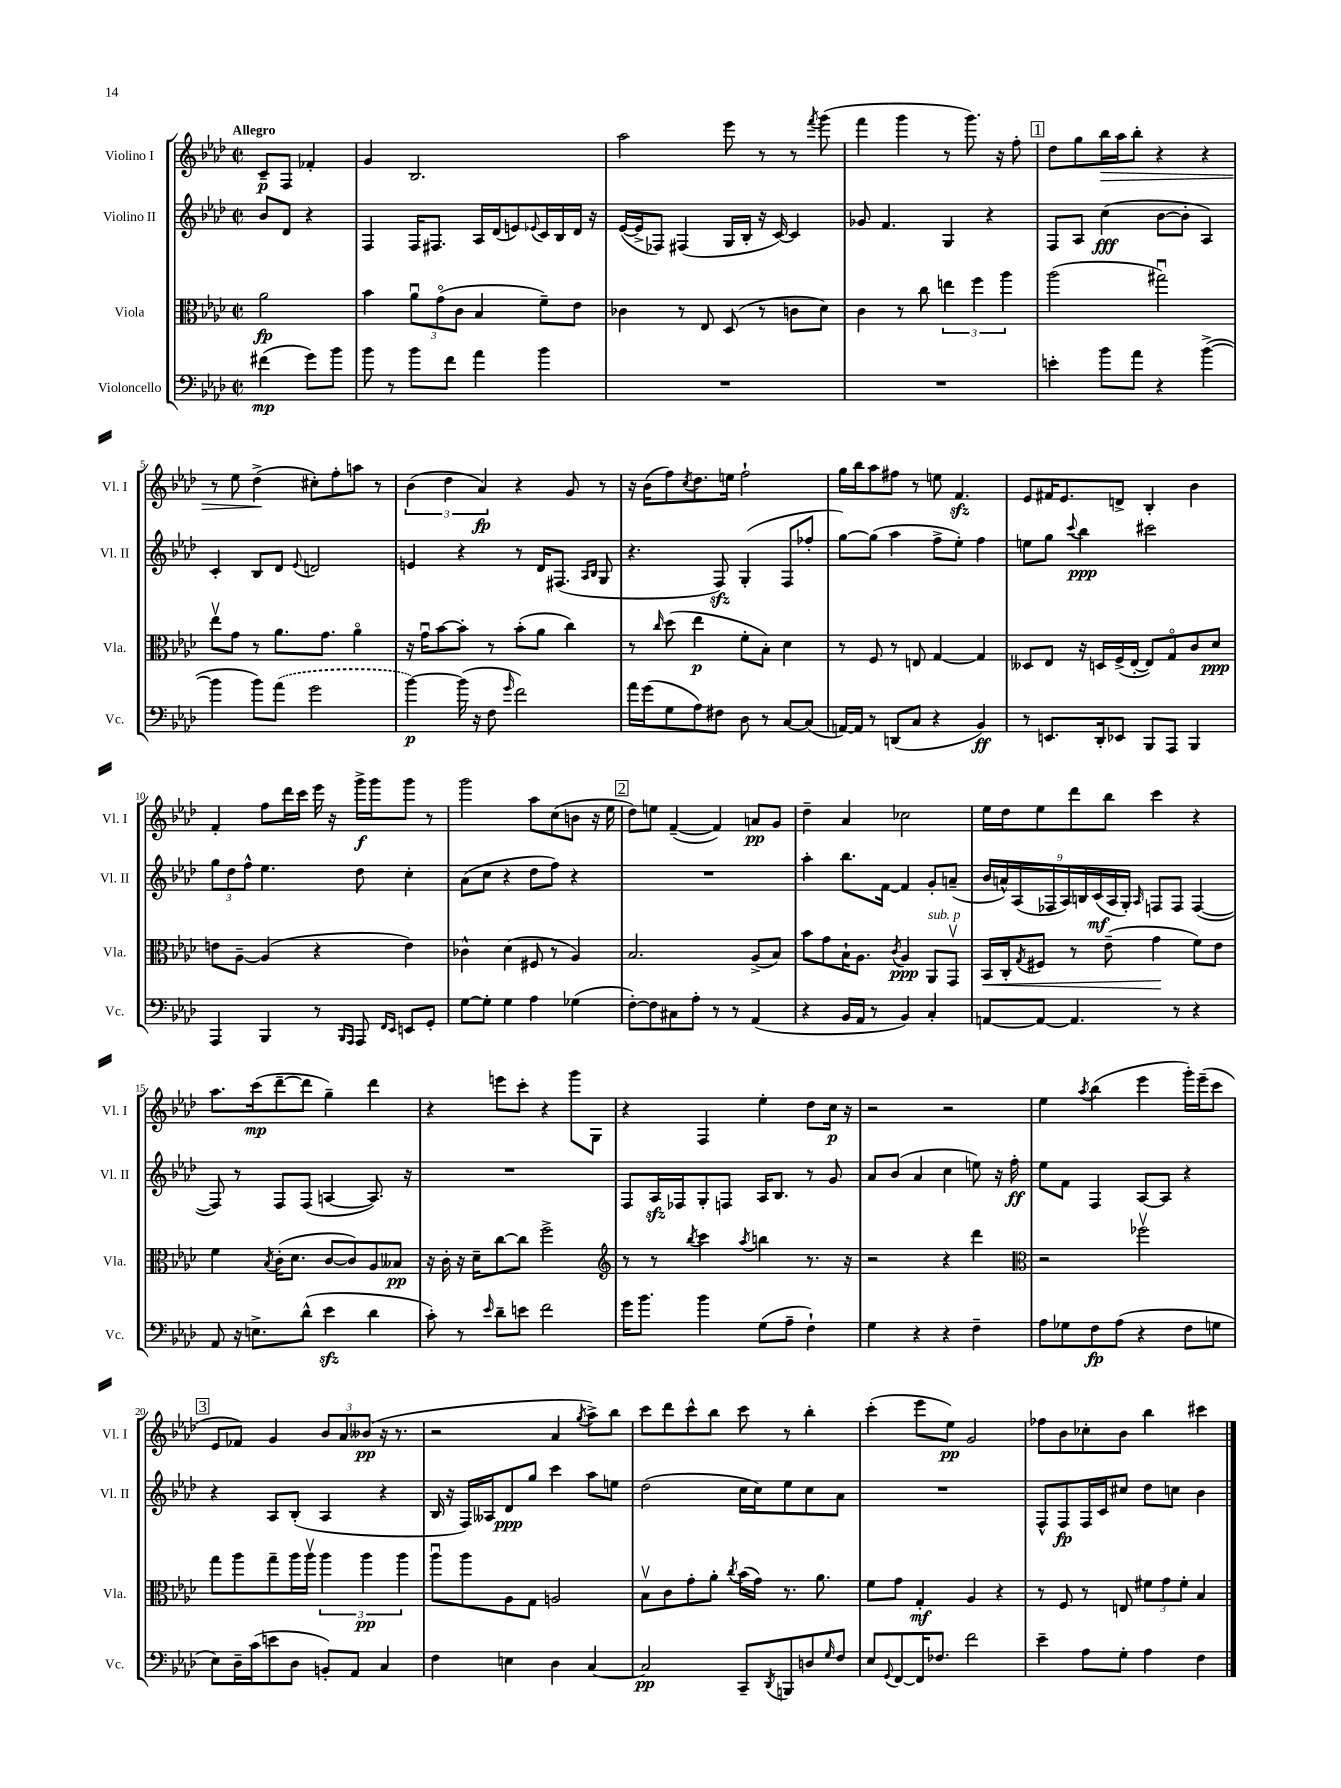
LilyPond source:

<<
\new StaffGroup <<
\new Staff = "s0" \with { instrumentName = "Violino I" shortInstrumentName = "Vl. I" } {
    \clef treble \key aes \major \defaultTimeSignature \time 2/2 \partial 2 \tempo "Allegro"
    c'8--\p f8 fes'4-. |
    g'4 bes2. |
    aes''2 ees'''8 r8 r8 \acciaccatura { f'''8 } g'''8( |
    f'''4 g'''4 r8 g'''8.) r16 f''8-. |
    \mark \markup { \box "1" } des''8 g''8 bes''16\> aes''16 bes''8-. r4 r4 |
    r8 ees''8 des''4->\!( cis''8-.) f''8-. a''8 r8 |
    \tuplet 3/2 { bes'4( des''4 aes'4\fp) } r4 g'8 r8 |
    r16 bes'16( f''8) \acciaccatura { c''8 } des''8. e''16 f''2-! |
    g''16 bes''16 aes''8 fis''8 r8 e''8 f'4.\sfz |
    ees'8 fis'16 ees'8. d'8-> bes4-. bes'4 |
    f'4-. f''8 des'''16 c'''16 ees'''16 r16 g'''16->\f g'''16 g'''8 r8 |
    g'''2 aes''8 c''8( b'8 r16 ees''16 |
    \mark \markup { \box "2" } des''8) e''8 f'4~--( f'4) a'8\pp g'8 |
    des''4-- aes'4 ces''2 |
    ees''16 des''16 ees''8 des'''8 bes''8 c'''4 r4 |
    aes''8. c'''16\mp( des'''8~-- des'''8 g''4--) des'''4 |
    r4 e'''8 c'''8-. r4 g'''8 g8 |
    r4 f4 ees''4-. des''8 c''16\p r16 |
    r2 r2 |
    ees''4 \acciaccatura { aes''8 } bes''4( ees'''4 g'''16-.) ees'''16--( c'''8 |
    \mark \markup { \box "3" } ees'8 fes'8) g'4 \tuplet 3/2 { bes'8 aes'8 beses'8\pp( } r16 r8. |
    r2 aes'4 \acciaccatura { g''8 } aes''8->) bes''8 |
    c'''8 des'''8 c'''8-^ bes''8 c'''8 r8 bes''4-. |
    c'''4-.( ees'''8 ees''8\pp) g'2 |
    fes''8 bes'8 ces''8-. bes'8 bes''4 cis'''4 \bar "|." |
}
\new Staff = "s1" \with { instrumentName = "Violino II" shortInstrumentName = "Vl. II" } {
    \clef treble \key aes \major \defaultTimeSignature \time 2/2 \partial 2
    bes'8 des'8 r4 |
    f4 f16 fis8. aes16 des'16( e'8) \appoggiatura { ees'8 } c'16 bes16 des'16 r16 |
    ees'16~( ees'16-> fes8) fis4( g16 bes16-. r16 c'16~) c'4 |
    ges'8 f'4. g4 r4 |
    \mark \markup { \box "1" } f8 aes8 c''4\fff( bes'8~ bes'8-. aes4) |
    c'4-. bes8 des'8 \appoggiatura { ees'8 } d'2 |
    e'4 r4 r8 des'16 fis8.( \grace { aes16 bes16 } g8 |
    r4. f8\sfz) g4-.( f8 fes''8-. |
    g''8~) g''8( aes''4 f''8-> ees''8-.) f''4 |
    e''8 g''8 \appoggiatura { c'''8 } bes''4\ppp cis'''2 |
    \tuplet 3/2 { g''8 des''8 f''8-^ } ees''4. des''8 c''4-. |
    aes'8( c''8 r4 des''8 f''8) r4 |
    \mark \markup { \box "2" } R1 |
    aes''4-. bes''8. f'16~ f'4 g'8-. a'8--( |
    \tuplet 9/8 { bes'16 a'16-^) aes16( fes16 aes16) b16 c'16\mf( aes16 g16-.) } \grace { aes16 } f8 f8 f4~( |
    f8) r8 f8 f8( a4~ a8.) r16 |
    R1 |
    f8 aes16\sfz fes16 g8-. f8 aes16 bes8. r8 g'8 |
    aes'8 bes'8( aes'4 c''4 e''8) r16 f''16-.\ff |
    ees''8 f'8 f4 aes8~ aes8 r4 |
    \mark \markup { \box "3" } r4 aes8 bes8-.( aes4 r4 |
    bes16 r16 f16) aeses16 des'8\ppp g''8 c'''4 aes''8 e''8 |
    des''2( c''16 c''16) ees''8 c''8 aes'8 |
    R1 |
    f8-^ f8\fp f16 c'16 cis''8 des''8 c''8 bes'4 \bar "|." |
}
\new Staff = "s2" \with { instrumentName = "Viola" shortInstrumentName = "Vla." } {
    \clef alto \key aes \major \defaultTimeSignature \time 2/2 \partial 2
    aes'2\fp |
    bes'4 \tuplet 3/2 { aes'8\downbow g'8\flageolet( c'8 } bes4 f'8--) ees'8 |
    ces'4 r8 ees8 des8( r8 c'8 des'8) |
    c'4 r8 c''8 \tuplet 3/2 { e''4 f''4 aes''4 } |
    \mark \markup { \box "1" } aes''2( gis''2\downbow) |
    ees''8\upbow g'8 r8 aes'8. g'8. aes'4\flageolet |
    r16 g'16\downbow bes'8~ bes'8-. r8 bes'8-.( aes'8 c''4) |
    r8 \grace { c''16 } des''8( ees''4\p f'8-. bes8-.) des'4 |
    r8 f8 r8 e8 g4~ g4 |
    deses8 ees8 r16 d16 f16->( ees16~-. ees8) g8\flageolet c'8 des'8\ppp |
    e'8 aes8~-- aes4( r4 e'4) |
    ces'4-^ des'4( fis8 r8 aes4) |
    \mark \markup { \box "2" } bes2. aes8->( bes8) |
    bes'8 g'8 bes16-! aes8. \acciaccatura { c'8 } aes4\ppp aes,8^\markup { \italic "sub. p" } g,8\upbow |
    bes,16\< c16-. \acciaccatura { g8 } fis8 r8 ees'8--( g'4\! f'8) ees'8 |
    f'4 \acciaccatura { bes8 } c'16-.( des'8. c'8~ c'8) aes8 beses8\pp |
    r16 c'16-. r16 des'16-- c''8~ c''8 f''2-> |
    \clef treble r8 r8 \acciaccatura { bes''8 } c'''4 \acciaccatura { aes''8 } b''4 r8. r16 |
    r2 r4 des'''4 |
    \clef alto r2 fes''2\upbow |
    \mark \markup { \box "3" } g''8 aes''8 g''8-- aes''16 aes''16\upbow \tuplet 3/2 { aes''4 aes''4\pp aes''4 } |
    aes''8\downbow aes''8 aes8 g8 a2 |
    bes8\upbow c'8 g'8-. aes'8-. \acciaccatura { c''8 } bes'16( g'16) r8. aes'8. |
    f'8 g'8 g4-.\mf aes4 r4 |
    r8 f8 r8 e8 \tuplet 3/2 { fis'8 g'8 fis'8-. } bes4 \bar "|." |
}
\new Staff = "s3" \with { instrumentName = "Violoncello" shortInstrumentName = "Vc." } {
    \clef bass \key aes \major \defaultTimeSignature \time 2/2 \partial 2
    fis'4\mp( g'8) bes'8 |
    bes'8 r8 bes'8 f'8 aes'4 bes'4 |
    R1 |
    R1 |
    \mark \markup { \box "1" } e'4-. bes'8 aes'8 r4 bes'4~->( |
    bes'4 bes'8) \once \slurDashed aes'8( g'2 |
    bes'4~\p) bes'16( r16 f8 \grace { g'16 } f'2) |
    aes'16 g'16( g8 aes8) fis8 des8 r8 c8~ c8( |
    a,16~) a,16 r8 d,8( c8 r4 bes,4\ff) |
    r8 e,8. des,16-. ees,8 bes,,8 aes,,8 bes,,4 |
    aes,,4 bes,,4 r8 \grace { bes,,16 aes,,16 } aes,,8 \grace { f,16 ees,16 } e,8 g,8-. |
    g8~ g8-. g4 aes4 ges4( |
    \mark \markup { \box "2" } f8~-.) f8 cis8 aes8-. r8 r8 aes,4( |
    r4 bes,16 aes,16 r8 bes,4) c4-. |
    a,8~ a,8~ a,4. r8 r4 |
    aes,8 r16 e8.-> des'8-^( ees'4\sfz des'4 |
    c'8-.) r8 \grace { ees'16 } des'8-- e'8 f'2 |
    g'16 bes'8. bes'4 g8( aes8-- f4-!) |
    g4 r4 r4 f4-- |
    aes8 ges8 f8\fp aes8( r4 f8 g8 |
    \mark \markup { \box "3" } ees8) des16-- c'16( e'8 des8 b,8-.) aes,8 c4 |
    f4 e4 des4 c4~ |
    c2\pp c,8-- \acciaccatura { des,8 } b,,8 d8 \grace { g16 } f8 |
    ees8 \appoggiatura { g,8 } f,8~ f,16 fes8. f'2 |
    ees'4-- aes8 g8-. aes4 f4 \bar "|." |
}
>>
>>
